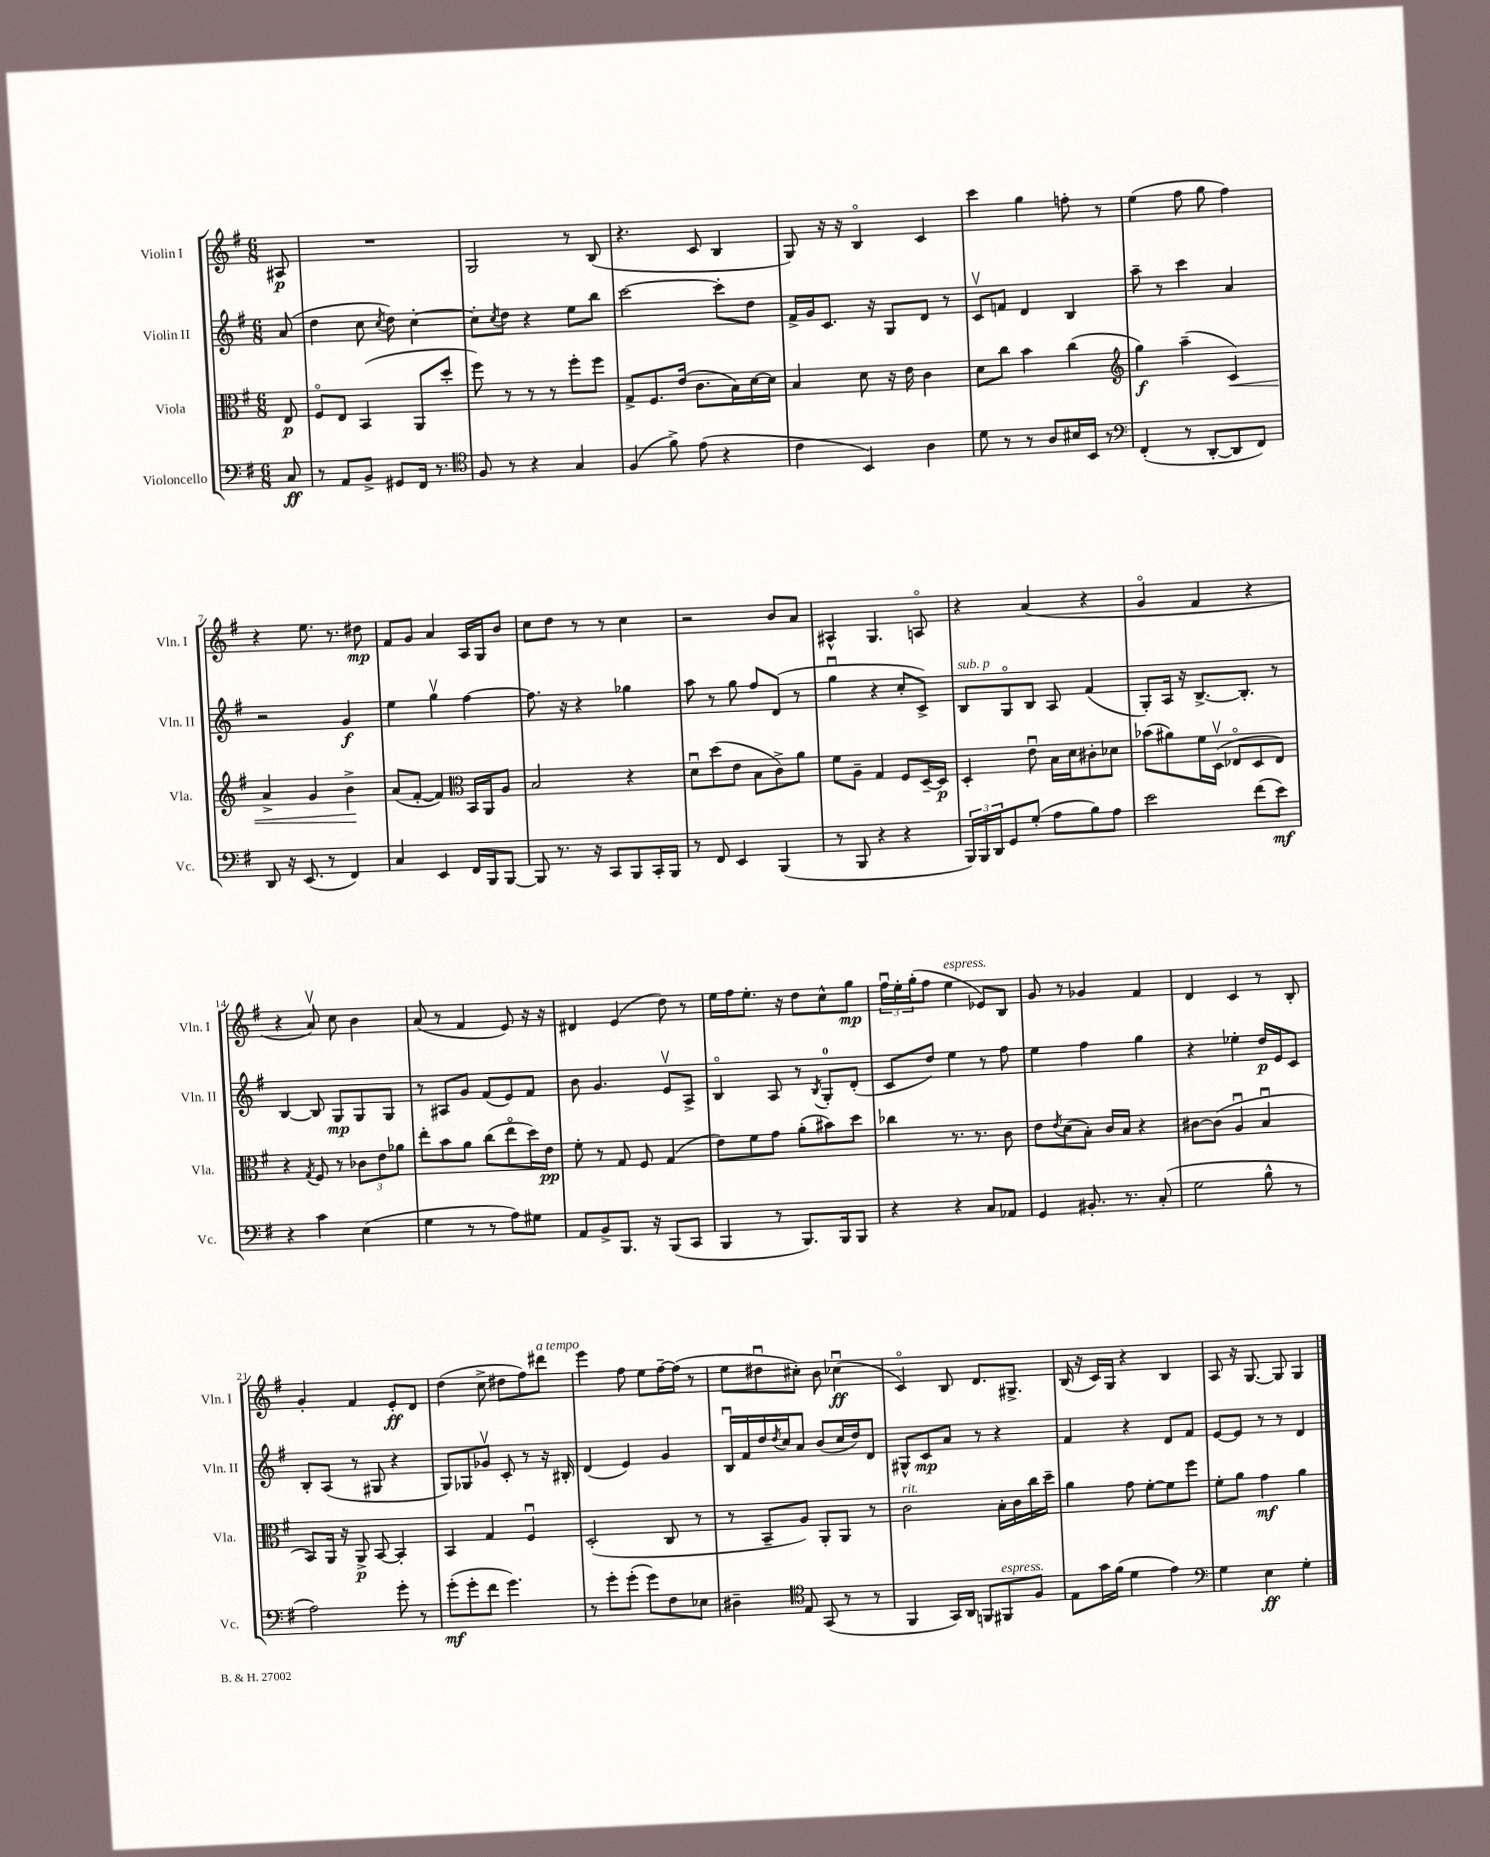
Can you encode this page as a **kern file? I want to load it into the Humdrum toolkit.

**kern	**kern	**kern	**kern
*staff4	*staff3	*staff2	*staff1
*clefF4	*clefC3	*clefG2	*clefG2
*k[f#]	*k[f#]	*k[f#]	*k[f#]
*M6/8	*M6/8	*M6/8	*M6/8
8C/	8E/	(8a/	8A#/
=	=	=	=
8r	8F#o/L	4dd\	2.r
8AA/L	8E/J	.	.
8BB^/J	(4BB/	8cc\	.
.	.	8qcc/	.
8GG#/L	.	8dd\)	.
16FF#/Jk	8AA/L	[4cc'\	.
8.r	.	.	.
.	8dd'/J	.	.
=	=	=	=
*clefC4	*	*	*
8F#/	8ff#\)	8cc'\]L	2G/
.	.	8qcc/	.
8r	8r	8dd\J	.
4r	8r	4r	.
.	8r	.	.
4G/	8ff#'\L	8ee\L	8r
.	8ff#\J	8bb\J	(8B/
=	=	=	=
(4F#/	8G^/L	[2ccc\	4.r
.	8.F#/	.	.
8f#^\)	.	.	.
.	(16e/Jk	.	.
(8e\	8.c\L	.	8c/
4r	.	8ccc'\]L	4B/
.	16B\L)	.	.
.	[16d\	8dd\J	.
.	16d\]JJ	.	.
=	=	=	=
4c\	4B/	16f#^/LL	8G/)
.	.	16g/J	.
.	.	8.c/J	16r
.	.	.	16r
4BB/)	8d\	.	4Bo/
.	.	16r	.
.	16r	8G/L	.
.	16e\	.	.
4A\	4c\	8d/J	4c/
.	.	8r	.
=	=	=	=
8d\	8d\L	8cv/L	4ccc\
8r	8cc\J	8f/J	.
8r	4b\	4d/	4gg\
8A/L	.	.	.
16B#/L	(4cc\	4B/	8ff'\
16BB/JJ	.	.	.
8r	.	.	8r
=	=	=	=
*clefF4	*clefG2	*	*
(4FF#'/	4gg\)	8aa~\	(4ee\
.	.	8r	.
8r	(4aa~\	4ccc\	8ff#\
[8DD'/L	.	.	8gg\
8DD/]	4c/)	4a/	4ff#\)
8FF#/J)	.	.	.
=	=	=	=
8DD/	4a^/	2r	4r
16r	.	.	.
(8.EE/	.	.	.
.	4g/	.	8.ee\
8r	.	.	.
.	.	.	8.r
4FF#/)	4b^\	4g/	.
.	.	.	8dd#\
=	=	=	=
4C/	(8a/L	4ee\	8f#/L
.	[8f#'/J	.	8g/J
4EE/	4f#/])	4ggv\	4a/
*	*clefC3	*	*
16FF#/LL	16BB/LL	[4ff#\	16A/LL
16BBB/J	16AA/J	.	16G/J
[8BBB/J	8A/J	.	8b/J
=	=	=	=
8BBB/]	2B/	8.ff#\]	8cc\L
8.r	.	.	8dd\J
.	.	16r	.
.	.	4r	8r
16r	.	.	.
8CC/L	.	.	8r
8BBB/	4r	4gg-\	4cc\
16CC'/L	.	.	.
16BBB/JJ	.	.	.
=	=	=	=
8r	8du\L	8aa\	2r
8FF#/	(8dd\	8r	.
4EE/	8e\J	8gg\	.
.	8B\L	8ff#/L	.
(4BBB/	8c^\)	(8d/J	8b/L
.	8a\J	8r	8a/J
=	=	=	=
8r	8f#\L	4ggu\	4A#^^/
8BBB/	8A~\J	.	.
4r	4G/	4r	4.G/
4r	8F#/L	8cc'/L	.
.	[16D~/L	8c^/J)	8Ao/
.	16D/]JJ	.	.
=	=	=	=
24BBB/LL)	4D'/	8B/L	4r
24BBB/	.	.	.
24DD/J	.	.	.
8GG/	.	8Go/	.
(8G'/J	8eu\	8B/J	(4a/
8A\L	16B\LL	8A/	.
.	16d\J	.	.
8B\)	8c#'\	(4f#/	4r
8A\J	8d-\J	.	.
=	=	=	=
2e\	(8b-\L	8G'/L)	4go/
.	8a#\)	16A/Jk	.
.	.	16r	.
.	16f#\L	[8.B^/L	4f#/
.	(16Dv\JJ	.	.
.	8E-o/L	.	.
.	.	8.B'/]J	.
(8f#\L	8D/	.	4r
8e\J)	8E-/J)	8r	.
=	=	=	=
4r	4r	[4B/	4r
.	8qG/	.	.
4c\	8F#/	8B/]	8av/)
.	8r	8G/L	8cc\
(4E\	12c-\L	8G/	4b\
.	12e\	.	.
.	.	8G/J	.
.	12a-\J	.	.
=	=	=	=
4G\	8ee'\L	8r	(8a/
.	8b\	8A#/L	8r
8r	8a\J	8g/J	4f#/
8r	(8cc\L	(8f#/L	.
8A\L)	8eeo\	8e/)	8e/)
8G#\J	16dd\L)	8f#/J	16r
.	16e\JJ	.	16r
=	=	=	=
8AA/L	8f#'\	8b\	4d#/
8BB^/	8r	4.g/	.
8.BBB/J	8G/	.	(4e/
.	8F#/	.	.
16r	.	.	.
(8BBB/L	(4G/	8ev/L	8dd\)
8CC/J	.	8A^/J	8r
=	=	=	=
4BBB/	8e\L)	4Bo/	16ee\LL
.	.	.	16ff#\J
.	8f#\	.	8.ee'\J
8r	8g\J	8A/	.
.	.	.	16r
8.BBB/L)	(8a'\L	8r	8dd\L
.	.	8qB/	.
.	8b#\)	8G'/L	8cc^^\
16BBB/k	.	.	.
8BBB/J	8dd\J	(8d'/J	8gg\J
=	=	=	=
4r	4cc-\	8c/L	24ff#u\LL
.	.	.	24ee'\
.	.	.	(24gg'\J
.	.	8dd/J)	8ff#\J
4r	8.r	4ee\	4ee\
.	8.r	.	.
8C/L	.	8r	8e-/L)
8AA-/J	8c\	8ff#\	8B/J
=	=	=	=
4GG/	8e\L	4ee\	8g/
.	8qe/	.	.
.	(8d\	.	8r
8.BB#'/	8B'\J)	4ff#\	4g-/
.	16c/LL	.	.
8.r	16B/JJ	.	.
.	4r	4gg\	4f#/
(8C'/	.	.	.
=	=	=	=
2G\	[8c#\L	4r	4d/
.	(8c#\]J	.	.
.	4Au/	4ee-'\	4c/
8B^^\	4Bu/	16dd/LL	8r
.	.	16e/J	.
8r	.	8c/J	8B'/
=	=	=	=
2A\)	8BB/L)	8B'/L	4g'/
.	16AA/Jk	(8A/J	.
.	16r	.	.
.	8AA^/	8r	4f#/
.	[8BB/	8G#/	.
8g'\	4BB'/]	4r	8e'/L
8r	.	.	8d/J
=	=	=	=
(8g'\L	4BB/	8G/L)	(4dd\
8g'\	.	8G-/	.
8f#\J	4G/	8g-v/J	8cc^\
4.g\)	.	8c'/	8dd#\L
.	4F#u/	8r	8ff#\)
.	.	16r	8ddd#\J
.	.	16B#'/	.
=	=	=	=
8r	(2D'/	(4d/	4eee\
8g'\L	.	.	.
(8g'\J	.	4e/)	8ff#\
8g\L)	.	.	8ee\L
8F#\	8C/	4g/	[16ff#~\L
.	.	.	(16ff#\]JJ
8E-\J	8r	.	8r
=	=	=	=
4D#~\	8r	16Bu/LL	8ee\L
.	.	16f#/	.
.	8BB~/L	16dd/	8dd#u\
.	.	8qdd/	.
.	.	16cc/J	.
*clefC4	*	*	*
8E/	8A/J)	8a/J	8cc#'\J)
(8GG/	8AA'/L	(8b/L	8b\
8r	8AA/J	16cc/L	(4cc-u\
.	.	16dd/J)	.
8r	8r	8d/J	.
=	=	=	=
4FF#/	2c\	8G#^^/L	4co/)
.	.	8c/	.
16GG/LL)	.	8a/J	8B/
16AA/JJ	.	.	.
8FF/L	.	8r	8.d/L
8FF#/	16B'\LL	4r	.
.	16c\	.	8.G#^/J
8F#/J	16cc\	.	.
.	16dd~\JJ	.	.
=	=	=	=
8E\L	4a\	4f#/	(16B/
.	.	.	16r
16g\L	.	.	16c/LL)
(16f#\JJ	.	.	16G/JJ
4d\	8g\	4r	4r
.	[8f#'\L	.	.
4e\)	8f#\]	8d/L	4B/
.	8ff#\J	8f#/J	.
=	=	=	=
*clefF4	*	*	*
4G\	8f#'\L	[8e/L	8A/
.	8a\J	8e/]J	16r
.	.	.	[8.G/
4E\	4g\	8r	.
.	.	8r	8G/]
4G'\	4a\	4d/	4G/
==	==	==	==
*-	*-	*-	*-
